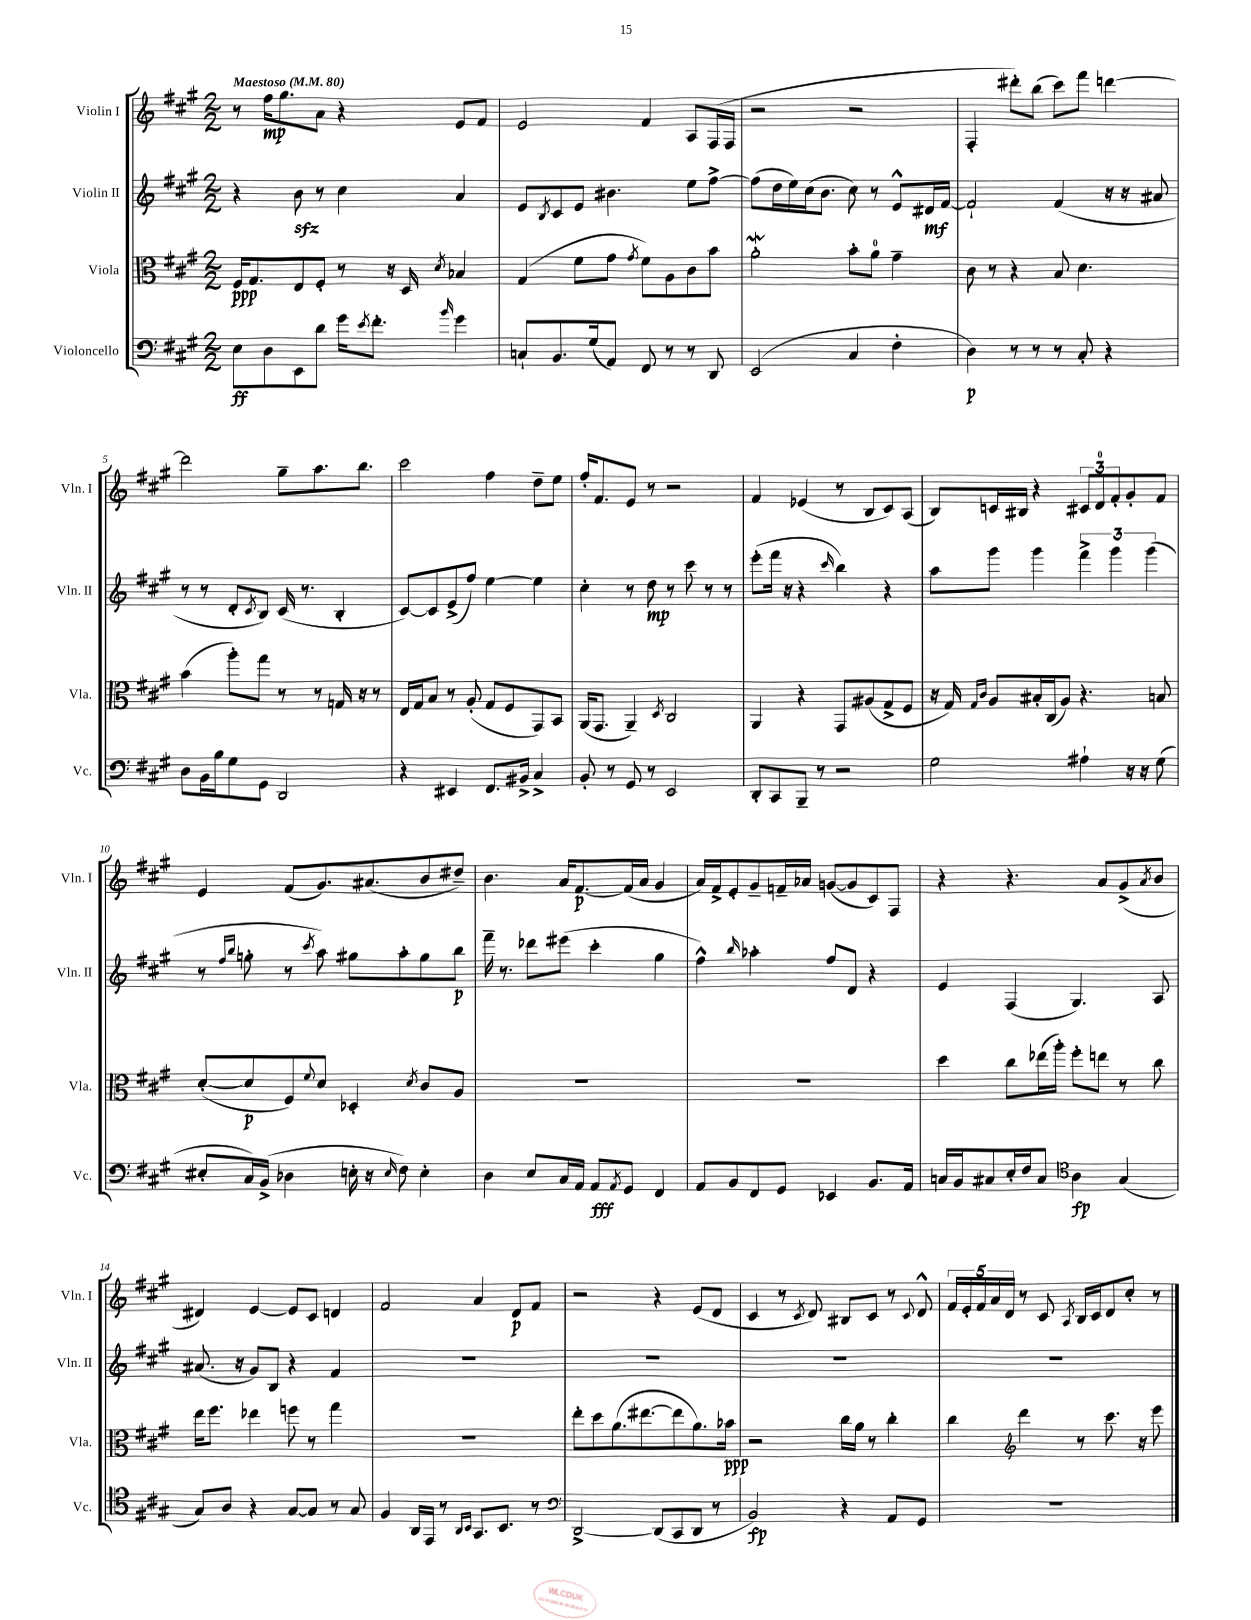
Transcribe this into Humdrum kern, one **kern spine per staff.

**kern	**dynam	**kern	**dynam	**kern	**dynam	**kern	**dynam
*part4	*part4	*part3	*part3	*part2	*part2	*part1	*part1
*staff4	*staff4	*staff3	*staff3	*staff2	*staff2	*staff1	*staff1
*I"Violoncello	*	*I"Viola	*	*I"Violin II	*	*I"Violin I	*
*I'Vc.	*	*I'Vla.	*	*I'Vln. II	*	*I'Vln. I	*
*clefF4	*	*clefC3	*	*clefG2	*	*clefG2	*
*k[f#c#g#]	*	*k[f#c#g#]	*	*k[f#c#g#]	*	*k[f#c#g#]	*
*M2/2	*	*M2/2	*	*M2/2	*	*M2/2	*
*MM80	*	*MM80	*	*MM80	*	*MM80	*
=1	=1	=1	=1	=1	=1	=1	=1
!	!	!	!	!	!	!LO:TX:a:B:t=Maestoso	!
8E\L	ff	16F#/KL	ppp	4r	.	8r	.
.	.	8.G#/	.	.	.	.	.
8D\	.	.	.	.	.	16ff#\KL	mp
.	.	.	.	.	.	8.gg#\	.
8EE\	.	8E/	.	8bzz\	.	.	.
8d\J	.	8F#'/J	.	8r	.	8a\J	.
16g#\KL	.	8r	.	4cc#\	.	4r	.
8qe/	.	.	.	.	.	.	.
8.f#'\J	.	.	.	.	.	.	.
.	.	16r	.	.	.	.	.
.	.	16D/	.	.	.	.	.
16qqb/	.	8qd/	.	.	.	.	.
4g#\	.	4B-X/	.	4a/	.	8e/L	.
.	.	.	.	.	.	8f#/J	.
=2	=2	=2	=2	=2	=2	=2	=2
8Cn`/L	.	(4G#/	.	8e/L	.	2e/	.
.	.	.	.	8qB/	.	.	.
8.BB/	.	.	.	8c#/	.	.	.
.	.	8f#\L	.	8e/J	.	.	.
(16G#/k	.	.	.	.	.	.	.
8AA/J)	.	8g#\J	.	4.b#X\	.	.	.
.	.	8qg#/	.	.	.	.	.
8FF#/	.	8f#\L)	.	.	.	4f#/	.
8r	.	8A\	.	.	.	.	.
8r	.	8c#\	.	8ee\L	.	8A/L	.
8DD/	.	8b\J	.	[8ff#^\J	.	(16F#/L	.
.	.	.	.	.	.	16F#/JJ	.
=3	=3	=3	=3	=3	=3	=3	=3
(2EE/	.	2aw'\	.	(8ff#\L]	.	2r	.
.	.	.	.	16dd\L	.	.	.
.	.	.	.	16ee\)	.	.	.
.	.	.	.	(16cc#\J	.	.	.
.	.	.	.	8.b\J	.	.	.
4C#/	.	8b'\L	.	8cc#\)	.	2r	.
.	.	8a\J	.	8r	.	.	.
4F#'\	.	4g#~\	.	8e^^/L	.	.	.
.	.	.	.	16d#X/L	mf	.	.
.	.	.	.	[16f#/JJ	.	.	.
=4	=4	=4	=4	=4	=4	=4	=4
4D\)	p	8c#\	.	2f#`/]	.	4F#'/	.
.	.	8r	.	.	.	.	.
8r	.	4r	.	.	.	8ddd#X'\L)	.
8r	.	.	.	.	.	(8bb\J	.
8r	.	8B/	.	(4f#/	.	8ccc#\L)	.
8C#'/	.	4.d\	.	.	.	8fff#\J	.
4r	.	.	.	16r	.	[4dddn\	.
.	.	.	.	16r	.	.	.
.	.	.	.	8a#X/	.	.	.
!!LO:LB:g=z
=5	=5	=5	=5	=5	=5	=5	=5
8D\L	.	(4b\	.	8r	.	2ddd\]	.
16BB\L	.	.	.	8r	.	.	.
16B\J	.	.	.	.	.	.	.
8G#\	.	8aa'\L)	.	8d'/L	.	.	.
.	.	.	.	8qc#/	.	.	.
8GG#\J	.	8gg#\J	.	8B/J)	.	.	.
2DD/	.	8r	.	(16c#/	.	8gg#~\L	.
.	.	.	.	8.r	.	.	.
.	.	8r	.	.	.	8.aa\	.
.	.	16Gn/	.	4B'/	.	.	.
.	.	16r	.	.	.	8.bb\J	.
.	.	8r	.	.	.	.	.
=6	=6	=6	=6	=6	=6	=6	=6
4r	.	16E/LL	.	[8c#/L)	.	2ccc#\	.
.	.	16G#/J	.	.	.	.	.
.	.	8B/J	.	8c#/]	.	.	.
4EE#X/	.	8r	.	(8e^/	.	.	.
.	.	(8A'/	.	8ff#/J)	.	.	.
8.FF#/L	.	8G#/L	.	[4ee\	.	4ff#\	.
.	.	8F#/	.	.	.	.	.
16BB#X^/Jk	.	.	.	.	.	.	.
4C#^/	.	8GG#/)	.	4ee\]	.	8dd~\L	.
.	.	8BB/J	.	.	.	8ee\J	.
=7	=7	=7	=7	=7	=7	=7	=7
8BB'/	.	(16AA/KL	.	4cc#'\	.	16ff#'/KL	.
.	.	8.GG#/J	.	.	.	8.f#/	.
8r	.	.	.	.	.	.	.
8GG#/	.	4AA~/)	.	8r	.	8e/J	.
8r	.	.	.	8dd\	mp	8r	.
.	.	8qD/	.	.	.	.	.
2EE/	.	2C#/	.	8r	.	2r	.
.	.	.	.	8ccc#\	.	.	.
.	.	.	.	8r	.	.	.
.	.	.	.	8r	.	.	.
=8	=8	=8	=8	=8	=8	=8	=8
8DD'/L	.	4AA/	.	(8eee'\L	.	4f#/	.
8CC#/	.	.	.	16fff#\Jk	.	.	.
.	.	.	.	16r	.	.	.
8BBB~/J	.	4r	.	4r	.	(4e-X/	.
8r	.	.	.	.	.	.	.
.	.	.	.	16qqccc#/	.	.	.
2r	.	8GG#/L	.	4bb\)	.	8r	.
.	.	(8A#X/	.	.	.	8B/L	.
.	.	8G#^/	.	4r	.	8c#/)	.
.	.	8F#/J	.	.	.	(8A/J	.
=9	=9	=9	=9	=9	=9	=9	=9
2G#\	.	16r	.	8aa\L	.	8B/L)	.
.	.	16G#/)	.	.	.	.	.
.	.	16qqG#/LL	.	.	.	.	.
.	.	16qqc#/JJ	.	.	.	.	.
.	.	8A/L	.	8ggg#\J	.	16cn/L	.
.	.	.	.	.	.	16B#X/JJ	.
.	.	16B#X'/L	.	4ggg#\	.	4r	.
.	.	(16C#/J	.	.	.	.	.
.	.	8A/J)	.	.	.	.	.
4A#X`\	.	4.r	.	6fff#^\	.	12c#X/L	.
.	.	.	.	.	.	12d/	.
.	.	.	.	6ggg#\	.	12f#'/	.
16r	.	.	.	.	.	8g#'/	.
16r	.	.	.	.	.	.	.
.	.	.	.	(6ggg#\	.	.	.
(8G#\	.	8Bn/	.	.	.	8f#/J	.
!!LO:LB:g=z
=10	=10	=10	=10	=10	=10	=10	=10
8E#X'/L	.	([8d'/L	.	8r	.	4e/	.
.	.	.	.	16qqff#/LL	.	.	.
.	.	.	.	16qqbb/JJ	.	.	.
16C#/L)	.	8d/]	p	8ggn'\	.	.	.
(16BB^/JJ	.	.	.	.	.	.	.
4D-X\	.	8F#/)	.	8r	.	(8f#/L	.
.	.	8qqf#/	.	8qccc#/	.	.	.
.	.	8d/J	.	8aa\)	.	8.g#/)	.
16En'\	.	4D-X'/	.	8gg#X\L	.	.	.
16r	.	.	.	.	.	(8.a#X/	.
16qqE/	.	.	.	.	.	.	.
8F#\)	.	.	.	8aa'\	.	.	.
.	.	8qd/	.	.	.	.	.
4E'\	.	8c#/L	.	8gg#\	.	8b/	.
.	.	8A/J	.	8bb\J	p	8dd#X~/J)	.
=11	=11	=11	=11	=11	=11	=11	=11
4D\	.	1r	.	16fff#~\	.	4.b\	.
.	.	.	.	8.r	.	.	.
8E/L	.	.	.	8ddd-X\L	.	.	.
16C#/L	.	.	.	(8eee#X\J	.	16a/KL	.
16AA/JJ	.	.	.	.	.	[8.f#/	p
8AA/L	fff	.	.	4ccc#'\	.	.	.
8qAA/	.	.	.	.	.	.	.
8GG#/J	.	.	.	.	.	(16f#/L]	.
.	.	.	.	.	.	16a/JJ	.
4FF#/	.	.	.	4gg#\	.	4g#/	.
=12	=12	=12	=12	=12	=12	=12	=12
8AA/L	.	1r	.	4ff#^^\)	.	16a/LL)	.
.	.	.	.	.	.	16f#^/J	.
8BB/	.	.	.	.	.	8e'/	.
.	.	.	.	16qqbb/	.	.	.
8FF#/	.	.	.	4aa-X'\	.	8g#~/	.
8GG#/J	.	.	.	.	.	16fn~/L	.
.	.	.	.	.	.	16a-X/JJ	.
4EE-X/	.	.	.	8ff#/L	.	([8gn/L	.
.	.	.	.	8d/J	.	8g/]	.
8.BB/L	.	.	.	4r	.	8c#/)	.
.	.	.	.	.	.	8F#/J	.
16AA/Jk	.	.	.	.	.	.	.
=13	=13	=13	=13	=13	=13	=13	=13
16Cn/LL	.	4dd\	.	4e/	.	4r	.
16BB/J	.	.	.	.	.	.	.
8C#X/	.	.	.	.	.	.	.
16E'/L	.	8cc#\L	.	(4F#/	.	4.r	.
16F#/J	.	.	.	.	.	.	.
8C#/J	.	(16ee-X\L	.	.	.	.	.
.	.	16aa'\JJ)	.	.	.	.	.
*clefC4	*	*	*	*	*	*	*
4A\	fp	8ff#'\L	.	4.G#/)	.	.	.
.	.	8een\J	.	.	.	8a/L	.
(4G#/	.	8r	.	.	.	(8g#^/	.
.	.	.	.	.	.	8qa/	.
.	.	8cc#\	.	8A/	.	8b/J	.
!!LO:LB:g=z
=14	=14	=14	=14	=14	=14	=14	=14
8G#/L)	.	16ee\KL	.	(8.a#X/	.	4d#X/)	.
.	.	8.ff#\J	.	.	.	.	.
8A/J	.	.	.	.	.	.	.
.	.	.	.	16r	.	.	.
4r	.	4ee-X\	.	8g#/L)	.	[4e/	.
.	.	.	.	8B/J	.	.	.
[8G#/L	.	8ffn\	.	4r	.	8e/L]	.
8G#/J]	.	8r	.	.	.	8c#/J	.
8r	.	4gg#\	.	4f#/	.	4dn/	.
8G#/	.	.	.	.	.	.	.
=15	=15	=15	=15	=15	=15	=15	=15
4F#/	.	1r	.	1r	.	2f#/	.
16AA/LL	.	.	.	.	.	.	.
16EE/JJ	.	.	.	.	.	.	.
8r	.	.	.	.	.	.	.
16qqAA/LL	.	.	.	.	.	.	.
16qqBB/JJ	.	.	.	.	.	.	.
8.GG#/L	.	.	.	.	.	4a/	.
8.BB/J	.	.	.	.	.	.	.
.	.	.	.	.	.	8d/L	p
8r	.	.	.	.	.	8f#/J	.
=16	=16	=16	=16	=16	=16	=16	=16
*clefF4	*	*	*	*	*	*	*
[2DD^/	.	8ee'\L	.	1r	.	2r	.
.	.	8dd\	.	.	.	.	.
.	.	(8.a\	.	.	.	.	.
.	.	[8.ee#X\	.	.	.	.	.
(8DD/L]	.	.	.	.	.	4r	.
8CC#/	.	8ee#\]	.	.	.	.	.
8DD/J	.	8.a\)	.	.	.	(8e/L	.
8r	.	.	.	.	.	8d/J	.
.	.	16b-X\Jk	ppp	.	.	.	.
=17	=17	=17	=17	=17	=17	=17	=17
2BB/)	fp	2r	.	1r	.	4c#/	.
.	.	.	.	.	.	8r	.
.	.	.	.	.	.	8qc#/	.
.	.	.	.	.	.	8d/)	.
4r	.	16cc#\LL	.	.	.	8B#X/L	.
.	.	16a\JJ	.	.	.	.	.
.	.	8r	.	.	.	8c#/J	.
8AA/L	.	4cc#'\	.	.	.	8r	.
.	.	.	.	.	.	8qqc#/	.
8GG#/J	.	.	.	.	.	8d^^/	.
=18	=18	=18	=18	=18	=18	=18	=18
1r	.	4cc#\	.	1r	.	20f#/LL	.
.	.	.	.	.	.	20e'/	.
.	.	.	.	.	.	20f#/	.
.	.	.	.	.	.	20a/	.
.	.	.	.	.	.	20d/JJ	.
*	*	*clefG2	*	*	*	*	*
.	.	4ddd\	.	.	.	8r	.
.	.	.	.	.	.	8c#/	.
.	.	.	.	.	.	8qA/	.
.	.	8r	.	.	.	16B/LL	.
.	.	.	.	.	.	16c#/J	.
.	.	8.ccc#\	.	.	.	8d/	.
.	.	.	.	.	.	8cc#'/J	.
.	.	16r	.	.	.	.	.
.	.	8eee\	.	.	.	8r	.
==	==	==	==	==	==	==	==
*-	*-	*-	*-	*-	*-	*-	*-
